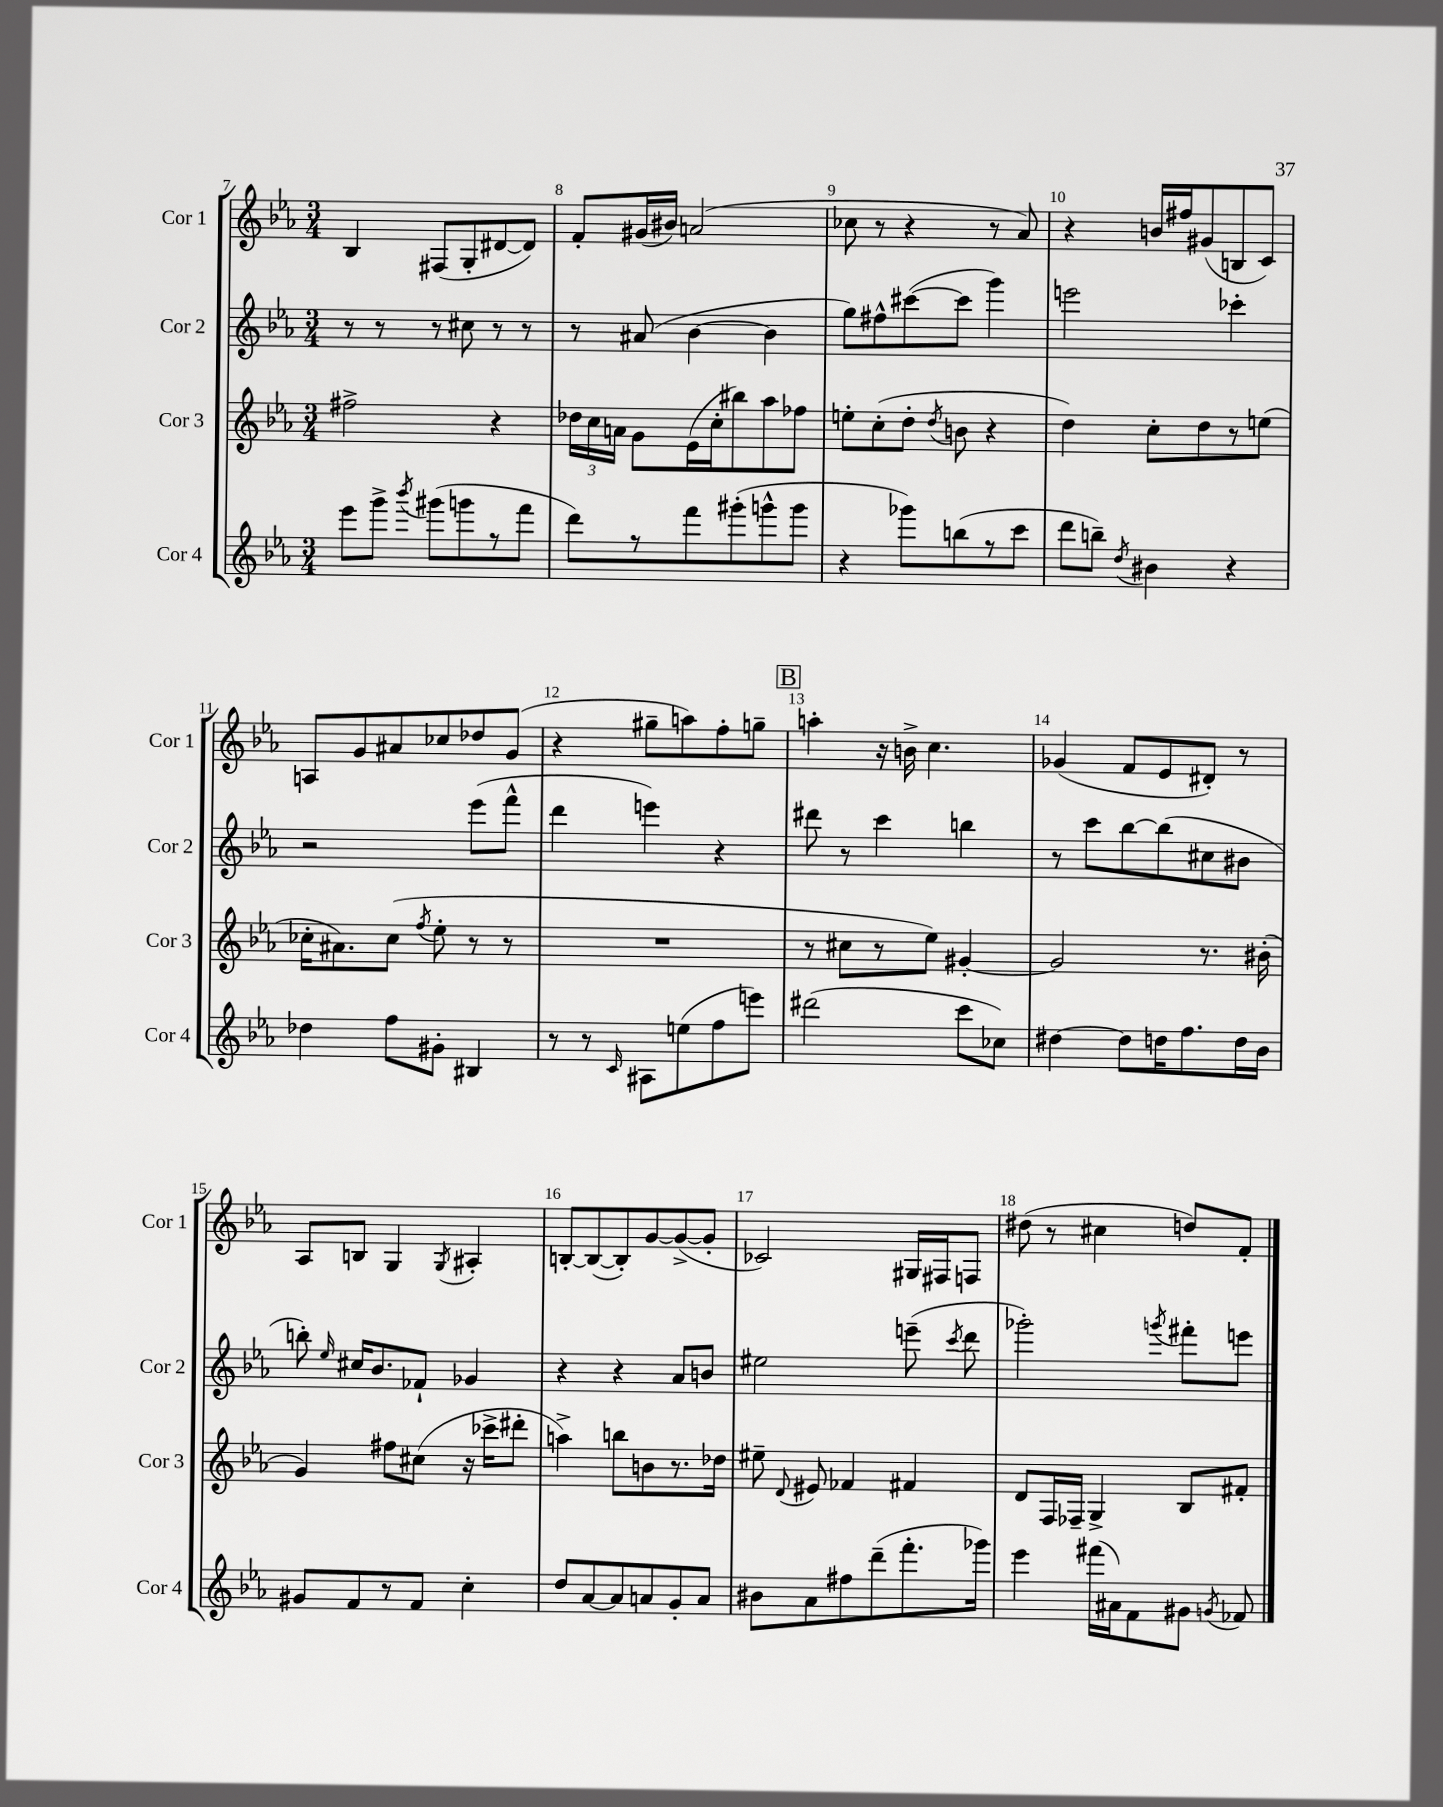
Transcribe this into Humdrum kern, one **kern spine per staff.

**kern	**kern	**kern	**kern
*part4	*part3	*part2	*part1
*staff4	*staff3	*staff2	*staff1
*I"Cor 4	*I"Cor 3	*I"Cor 2	*I"Cor 1
*I'Cor 4	*I'Cor 3	*I'Cor 2	*I'Cor 1
*clefG2	*clefG2	*clefG2	*clefG2
*k[b-e-a-]	*k[b-e-a-]	*k[b-e-a-]	*k[b-e-a-]
*M3/4	*M3/4	*M3/4	*M3/4
=7	=7	=7	=7
8eee-\L	2ff#X^\	8r	4B-/
8ggg^\J	.	8r	.
8qbbb-/	.	.	.
(8ggg#X\L	.	8r	(8F#X/L
8gggn\	.	8cc#X\	8G'/
8r	4r	8r	[8d#X/
8fff\J	.	8r	8d#/J])
=8	=8	=8	=8
8ddd\L)	24dd-X\LL	8r	8f'/L
.	24cc\	.	.
.	24an\JJ	.	.
8r	8g\L	(8a#X/	(16g#X/L
.	.	.	16b#X/JJ)
8fff\	(16e-\L	[4b-\	(2an/
.	16cc'\J	.	.
(8ggg#X'\	8bb#X\)	.	.
8gggn^^\	8aa-\	4b-\]	.
8ggg\J	8ff-X\J	.	.
=9	=9	=9	=9
4r	8een'\L	8gg\L)	8cc-X\
.	(8cc'\	8ff#X^^\	8r
8ggg-X\L)	8dd'\J	([8ccc#X\	4r
.	8qdd/	.	.
(8bbn\	8bn\	8ccc#\J]	.
8r	4r	4ggg\)	8r
8ccc\J	.	.	8a-/)
=10	=10	=10	=10
8ddd\L	4dd\)	2eeen\	4r
8bbn~\J)	.	.	.
8qdd/	.	.	.
4b#X\	8cc'\L	.	16bn/LL
.	.	.	16ff#X/J
.	8dd\	.	(8g#X/
4r	8r	4ccc-X'\	8Bn/
.	(8een\J	.	8c/J)
!!LO:LB:g=z
=11	=11	=11	=11
4dd-X\	16cc-X'\KL	2r	8An/L
.	8.a#X\)	.	.
.	.	.	8g/
8ff\L	(8cc-\J	.	8a#X/
.	8qff/	.	.
8g#X'\J	8ee-'\	.	8cc-X/
4B#X/	8r	(8eee-\L	8dd-X/
.	8r	8fff^^\J	(8g/J
=12	=12	=12	=12
8r	2.r	4ddd\	4r
8r	.	.	.
16qqc/	.	.	.
8A#X\L	.	4eeen\)	8gg#X~\L
(8een\	.	.	8aan\)
8ff\	.	4r	8ff'\
8eeen\J)	.	.	8ggn~\J
!!LO:REH:place=s1:t=B
=13	=13	=13	=13
(2ddd#X\	8r	8ddd#X\	4aan'\
.	8cc#X\L	8r	.
.	8r	4ccc\	16r
.	.	.	16bn^\
.	8ee-\J)	.	4.cc\
8ccc\L	[4g#X'/	4bbn\	.
8cc-X\J)	.	.	.
=14	=14	=14	=14
[4dd#X\	2g#/]	8r	(4g-X/
.	.	8ccc\L	.
8dd#\L]	.	[8bb-\	8f/L
16ddn\K	.	(8bb-\]	8e-/
8.ff\	.	.	.
.	8.r	8cc#X\	8d#X'/J)
16dd\L	.	8b#X\J	8r
16b-\JJ	(16b#X'\	.	.
!!LO:LB:g=z
=15	=15	=15	=15
8g#X/L	4g/)	8bbn'\)	8A-/L
.	.	16qqee-/	.
8f/	.	16cc#X/KL	8Bn/J
.	.	8.b-/	.
8r	8ff#X\L	.	4G/
8f/J	(8cc#X\J	8f-X`/J	.
.	.	.	8qG/
4cc'\	16r	4g-X/	4A#X'/
.	16ccc-X^\KL	.	.
.	8ddd#X'\J	.	.
=16	=16	=16	=16
8dd/L	4aan^\)	4r	[8Bn'/L
[8a-/	.	.	(8B/_
8a-/]	8bbn\L	4r	8B'/])
8an/	8bn\	.	[8g/
8g'/	8.r	8a-/L	(8g^/_
8a/J	.	8bn/J	8g'/J]
.	16dd-X\Jk	.	.
=17	=17	=17	=17
8b#X\L	8ee#X~\	2ee#X\	2c-X/)
.	8qqd/	.	.
8a-\	8e#X/	.	.
8ff#X\	4f-X/	.	.
(8ddd~\	.	.	.
8.fff'\	4f#X/	(8eeen~\	16G#X/LL
.	.	.	16F#X/J
.	.	8qccc/	.
.	.	8ddd\	8Fn/J
16ggg-X\Jk)	.	.	.
=18	=18	=18	=18
4eee-\	8d/L	2ggg-X'\)	(8dd#X\
.	16F/L	.	8r
.	16F-X~/JJ	.	.
(16fff#X\LL	4G^/	.	4cc#X\
16a#X\J)	.	.	.
8f\	.	.	.
.	.	8qgggn/	.
8g#X\J	8B-/L	8fff#X'\L	8ddn/L)
8qgn/	.	.	.
8f-X/	8f#X'/J	8eeen\J	8f'/J
==	==	==	==
*-	*-	*-	*-
